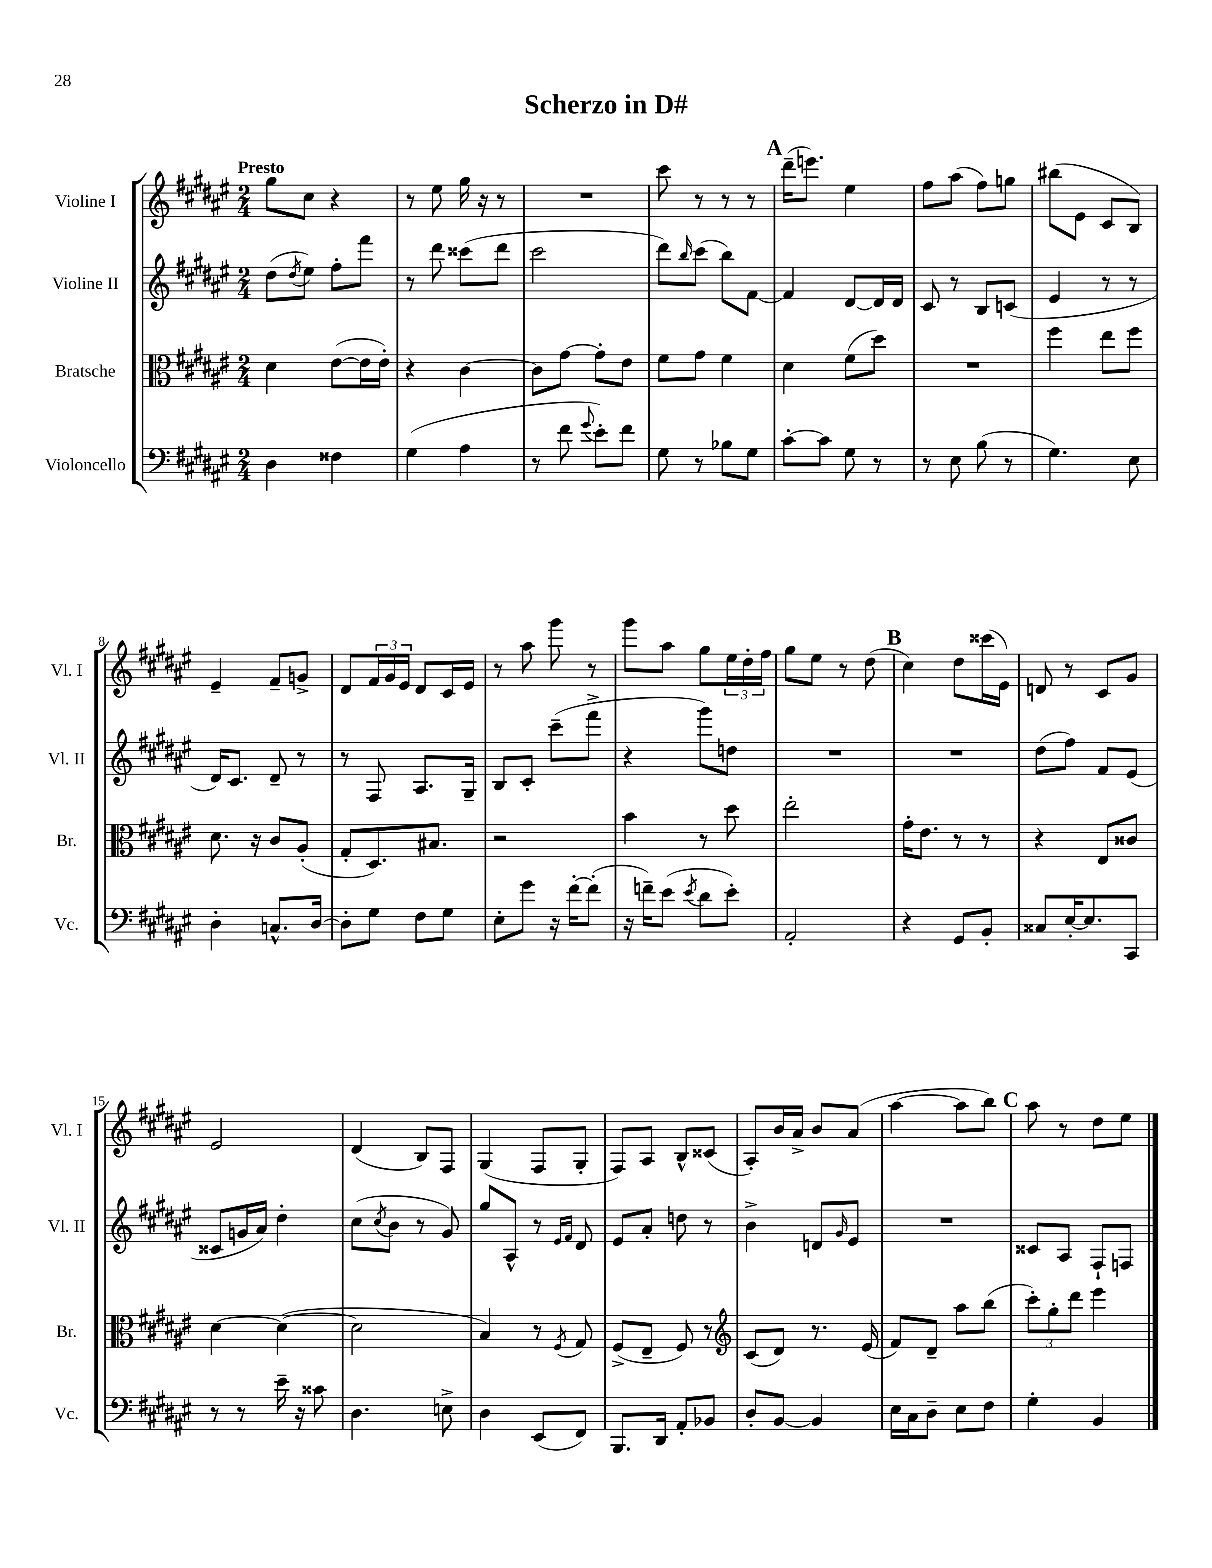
\header { title = "Scherzo in D#" }
<<
\new StaffGroup <<
\new Staff = "s0" \with { instrumentName = "Violine I" shortInstrumentName = "Vl. I" } {
    \clef treble \key fis \major \numericTimeSignature \time 2/4 \tempo "Presto"
    gis''8 cis''8 r4 |
    r8 eis''8 gis''16 r16 r8 |
    R2 |
    cis'''8 r8 r8 r8 |
    \mark \markup { \bold "A" } dis'''16--( e'''8.) eis''4 |
    fis''8 ais''8( fis''8) g''8 |
    bis''8( eis'8 cis'8 b8) |
    eis'4-- fis'8-- g'8-> |
    dis'8 \tuplet 3/2 { fis'16 gis'16 eis'16 } dis'8 cis'16 eis'16 |
    r8 ais''8 gis'''8 r8 |
    gis'''8 ais''8 gis''8 \tuplet 3/2 { eis''16 dis''16-. fis''16 } |
    gis''8 eis''8 r8 dis''8( |
    \mark \markup { \bold "B" } cis''4) dis''8 cisis'''16( eis'16) |
    d'8 r8 cis'8 gis'8 |
    eis'2 |
    dis'4( b8) fis8 |
    gis4( fis8 gis8-. |
    fis8) ais8 b8-^ cisis'8( |
    ais8-.) b'16 ais'16-> b'8 ais'8( |
    ais''4~ ais''8 b''8) |
    \mark \markup { \bold "C" } ais''8 r8 dis''8 eis''8 \bar "|." |
}
\new Staff = "s1" \with { instrumentName = "Violine II" shortInstrumentName = "Vl. II" } {
    \clef treble \key fis \major \numericTimeSignature \time 2/4
    dis''8( \acciaccatura { dis''8 } eis''8) fis''8-. fis'''8 |
    r8 dis'''8 cisis'''8( dis'''8 |
    cis'''2 |
    dis'''8) \grace { b''16 } cis'''8( b''8) fis'8~ |
    \mark \markup { \bold "A" } fis'4 dis'8~ dis'16 dis'16 |
    cis'8 r8 b8 c'8( |
    eis'4 r8 r8 |
    dis'16) cis'8. dis'8-- r8 |
    r8 fis8 ais8. gis16-- |
    b8 cis'8-. cis'''8--( fis'''8-> |
    r4 gis'''8) d''8 |
    R2 |
    \mark \markup { \bold "B" } R2 |
    dis''8( fis''8) fis'8 eis'8( |
    cisis'8 g'16 ais'16) dis''4-. |
    cis''8( \acciaccatura { cis''8 } b'8 r8 gis'8) |
    gis''8 ais8-^ r8 \grace { eis'16 fis'16 } dis'8 |
    eis'8 ais'8-. d''8 r8 |
    b'4-> d'8 \grace { gis'16 } eis'8 |
    R2 |
    \mark \markup { \bold "C" } cisis'8 ais8 fis8-! f8 \bar "|." |
}
\new Staff = "s2" \with { instrumentName = "Bratsche" shortInstrumentName = "Br." } {
    \clef alto \key fis \major \numericTimeSignature \time 2/4
    dis'4 eis'8~( eis'16 eis'16-.) |
    r4 cis'4~ |
    cis'8 gis'8~ gis'8-. eis'8 |
    fis'8 gis'8 fis'4 |
    \mark \markup { \bold "A" } dis'4 fis'8( dis''8) |
    R2 |
    fis''4 eis''8 fis''8 |
    dis'8. r16 cis'8 ais8-.( |
    gis8-. dis8.) bis8. |
    r2 |
    b'4 r8 dis''8 |
    eis''2-. |
    \mark \markup { \bold "B" } gis'16-. eis'8. r8 r8 |
    r4 eis8 cisis'8 |
    dis'4~ dis'4~( |
    dis'2 |
    b4) r8 \acciaccatura { fis8 } gis8 |
    fis8->( eis8-- fis8) r8 |
    \clef treble cis'8( dis'8) r8. eis'16( |
    fis'8) dis'8-- ais''8 b''8( |
    \mark \markup { \bold "C" } \tuplet 3/2 { cis'''8-.) gis''8-. dis'''8 } eis'''4 \bar "|." |
}
\new Staff = "s3" \with { instrumentName = "Violoncello" shortInstrumentName = "Vc." } {
    \clef bass \key fis \major \numericTimeSignature \time 2/4
    dis4 fisis4 |
    gis4( ais4 |
    r8 fis'8 \appoggiatura { gis'8 } eis'8-.) fis'8 |
    gis8 r8 bes8 gis8 |
    \mark \markup { \bold "A" } cis'8~-. cis'8 gis8 r8 |
    r8 eis8 b8( r8 |
    gis4.) eis8 |
    dis4-. c8.-^ dis16~ |
    dis8-. gis8 fis8 gis8 |
    eis8-. gis'8 r16 fis'16~-. fis'8-.( |
    r16 f'16--) eis'8( \acciaccatura { eis'8 } dis'8 eis'8-.) |
    ais,2-. |
    \mark \markup { \bold "B" } r4 gis,8 b,8-. |
    cisis8 eis16~-. eis8. cis,8 |
    r8 r8 eis'16-- r16 cisis'8 |
    dis4. e8-> |
    dis4 eis,8( fis,8) |
    b,,8. dis,16 ais,8-. bes,8 |
    dis8-. b,8~ b,4 |
    eis16 cis16 dis8-- eis8 fis8 |
    \mark \markup { \bold "C" } gis4-. b,4 \bar "|." |
}
>>
>>
